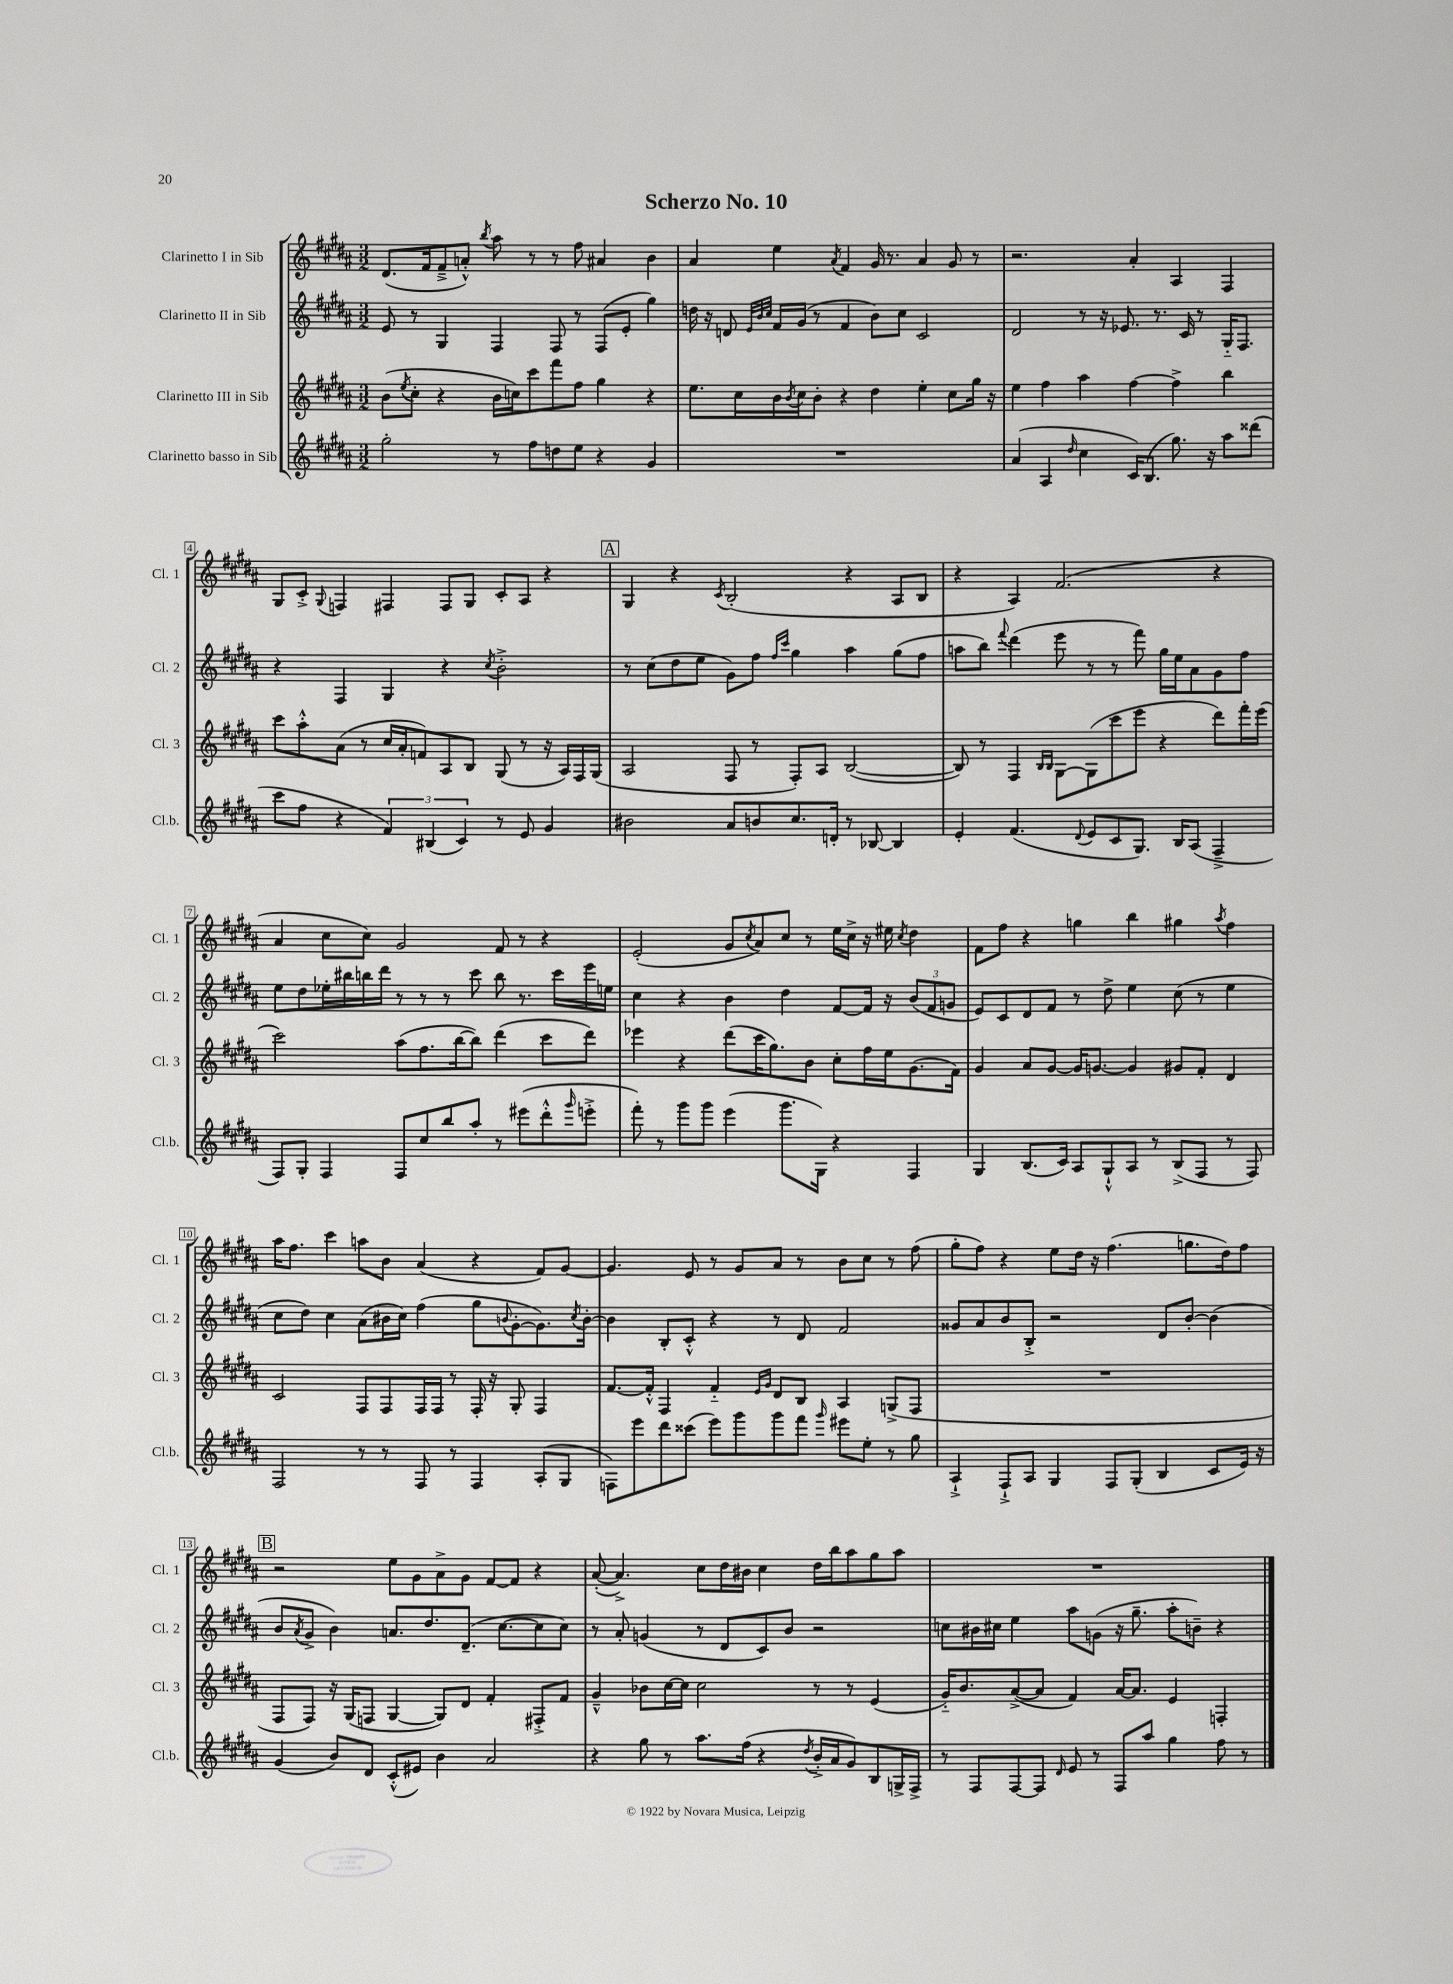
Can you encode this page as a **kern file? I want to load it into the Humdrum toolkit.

**kern	**kern	**kern	**kern
*staff4	*staff3	*staff2	*staff1
*clefG2	*clefG2	*clefG2	*clefG2
*k[f#c#g#d#a#]	*k[f#c#g#d#a#]	*k[f#c#g#d#a#]	*k[f#c#g#d#a#]
*M3/2	*M3/2	*M3/2	*M3/2
2gg#'	(8b	8e	(8.d#
.	8qee	.	.
.	8cc#'	8r	.
.	.	.	16f#
.	4r	4G#	8f#~^
.	.	.	8a'^^)
.	.	.	8qbb
8r	16b	4F#	8aa#
.	16cc)	.	.
8ff#	8ccc#	.	8r
8dd	8fff#	8F#	8r
8ee	8ff#	8r	8ff#
4r	4gg#	(8F#	4a#
.	.	8e'	.
4g#	4r	4gg#)	4b
=	=	=	=
1.r	8.ee	16dd	4a#
.	.	16r	.
.	.	8d	.
.	16cc#	.	.
.	.	32qqe	.
.	.	32qqb	.
.	.	32qqcc#	.
.	16b	16f#	4ee
.	8qb	.	.
.	16cc#	(16g#	.
.	8b'	8r	.
.	.	.	8qa#
.	4r	4f#	4f#
.	4dd#	8b)	16g#
.	.	.	8.r
.	.	8cc#	.
.	4ee'	2c#	4a#
.	8cc#	.	8g#
.	16gg#	.	8r
.	16r	.	.
=	=	=	=
(4a#	4ee	2d#	2.r
4A#	4ff#	.	.
16qqdd#	.	.	.
4cc#	4aa#	8r	.
.	.	16r	.
.	.	8.e-	.
16c#)	[4ff#	.	4a#'
(8.B	.	.	.
.	.	8.r	.
8.gg#)	4ff#^]	.	4A#
.	.	16c#	.
.	.	8r	.
16r	.	.	.
8aa#	4bb	16G#'~	4F#
.	.	8.F#	.
(8ddd##	.	.	.
=	=	=	=
8ccc#	8ccc#	4r	8G#
8ff#	8aa#'^^	.	8c#'^
.	.	.	8qqG#
4r	(8a#	4F#	4F
.	8r	.	.
6f#)	16cc#	4G#	4F#
.	16a#'	.	.
.	8f)	.	.
(6B#	.	.	.
.	8A#	4r	8F#
6c#)	.	.	.
.	8B	.	8G#
.	.	8qcc#	.
8r	(8G#	2b'^	8c#'
8e	8r	.	8A#
4g#	16r	.	4r
.	16A#)	.	.
.	16F#	.	.
.	(16G#	.	.
=	=	=	=
2b#	2A#	8r	4G#
.	.	(8cc#	.
.	.	8dd#	4r
.	.	8ee	.
.	.	.	8qc#
8a#	8F#	8g#)	(2B'
8b	8r	8ff#	.
.	.	16qqff#	.
.	.	16qqccc#	.
8.cc#	8F#')	4gg#	.
.	8A#	.	.
16d'	.	.	.
8r	([2B	4aa#	4r
[8B-	.	.	.
4B-]	.	(8gg#	8A#
.	.	8ff#	8B
=	=	=	=
4e'	8B])	8aa	4r
.	8r	8bb)	.
.	.	8qqfff#	.
(4.f#	4F#	(4ddd#	4A#)
.	16qqB	.	.
.	16qqB	.	.
.	[8G#	8eee	(2.f#
8qqd#	.	.	.
8e	(8G#]	8r	.
8c#	8ccc#	8r	.
8.G#)	8eee	8fff#)	.
.	4r	16gg#	.
16B	.	16ee	.
(8A#	.	8a#	.
4F#~^	8ddd#)	8g#	4r
.	16fff#'	8ff#	.
.	(16eee	.	.
=	=	=	=
8F#)	2ccc#)	8ee	4a#
8G#'	.	8dd#	.
4F#	.	16ee-'	8cc#
.	.	16bb#	.
.	.	16bb	8cc#)
.	.	16ddd#	.
8F#	(8aa#	8r	2g#
8cc#	8.ff#	8r	.
8bb	.	8r	.
.	[16bb	.	.
8aa#'	8bb])	8ccc#	.
8r	(4ddd#	8bb	8f#
(8eee#	.	8.r	8r
8ddd#'^^	8ccc#	.	4r
.	.	16ccc#	.
16qqggg#	.	.	.
8eee'^	8ddd#)	16eee	.
.	.	16ee	.
=	=	=	=
8fff#')	4eee-	4cc#	(2e'
8r	.	.	.
8ggg#	4r	4r	.
8ggg#	.	.	.
(4eee	(8ddd#	4b	8g#
.	.	.	8qcc#
.	16ccc#	.	8a#)
.	8.gg#)	.	.
8.ggg#	.	4dd#	8cc#
.	8b	.	8r
16G#)	.	.	.
4r	8cc#'	[8f#	16ee
.	.	.	16cc#^
.	16ff#	16f#]	16r
.	16ee	16r	16ee#
.	.	.	8qcc#
4F#	(8.g#	(12b	4dd#
.	.	12f#	.
.	.	12g	.
.	16f#)	.	.
=	=	=	=
4G#	4g#	8e)	8f#
.	.	8c#	8ff#
(8.B	8a#	8d#	4r
.	[8g#	8f#	.
16c#)	.	.	.
8A#	16g#]	8r	4gg
.	[8.g	.	.
8G#`^^	.	8dd#^	.
8A#	4g]	4ee	4bb
8r	.	.	.
(8B^	8g#	(8cc#	4gg#
8F#	8f#'	8r	.
.	.	.	8qaa#
8r	4d#	4ee	4ff#
8F#)	.	.	.
=	=	=	=
2F#	2c#	8cc#	16aa#
.	.	.	8.ff#
.	.	8dd#)	.
.	.	4cc#	4ccc#
8r	8F#	(8a#	8aa
8r	8F#	16b#	8b
.	.	16cc#)	.
8F#	16F#	(4ff#	(4a#
.	16F#	.	.
8r	8r	.	.
4F#	16F#'	8gg#	4r
.	16r	.	.
.	.	8qqb	.
.	8G#'	[8g#'	.
(8A#'	4F#	8.g#])	8f#)
8G#	.	.	[8g#
.	.	8qcc#	.
.	.	[16b'	.
=	=	=	=
8F)	[8.f#	4b]	4.g#]
8eee	.	.	.
.	16f#'^^]	.	.
8ddd#	4F#	8B'	.
(8ccc##	.	8c#'^^	8e
8eee)	4f#'~	4r	8r
8ggg#	.	.	8g#
.	16qqe	.	.
.	16qqg#	.	.
8ggg#	8d#	8r	8a#
8fff#	8B	8d#	8r
16qqggg#	.	.	.
8eee#	4A#	2f#	8b
8ee'	.	.	8cc#
8r	(8G^	.	8r
8gg#	8F#	.	(8ff#
=	=	=	=
4A#`^	1.r	8g##	8gg#'
.	.	8a#	8ff#)
8F#`^	.	8b	4r
8A#	.	8B'^	.
4G#	.	2r	8ee
.	.	.	16dd#
.	.	.	16r
8F#	.	.	(4.ff#
(8G#'	.	.	.
4B	.	8d#	.
.	.	[8b'	8.gg
8c#	.	(4b]	.
.	.	.	16dd#)
16e)	.	.	8ff#
16r	.	.	.
=	=	=	=
(4g#	8F#	8b	2r
.	.	8qa#	.
.	8F#)	8g#^	.
8b)	16r	4b)	.
.	(16G#	.	.
8d#	8F	.	.
(8c#'^^	[4G#	8.a	8ee
8e#)	.	.	8g#
.	.	8.dd#	.
4b	8G#])	.	8a#^
.	8d#	(8.d#~	8g#
2a#	4f#'	.	[8f#
.	.	[8.cc#	.
.	.	.	8f#]
.	8F#'^	8cc#]	4r
.	8f#	8cc#)	.
=	=	=	=
4r	4g#~^^	8r	([8a#'
.	.	8a#'	4.a#^])
8gg#	8b-	(4g	.
8r	[16cc#	.	.
.	16cc#]	.	.
8.aa#	2cc#	8r	8cc#
.	.	8d#	16dd#
(16ff#	.	.	16b#
4r	.	8c#)	4cc#
.	.	8b	.
8qdd#	.	.	.
16b'^	8r	2r	16dd#
16a#	.	.	16bb
8g#)	8r	.	8aa#
8B	(4e	.	8gg#
16G^	.	.	8aa#
16F#^	.	.	.
=	=	=	=
8r	16g#'~)	8cc	1.r
.	8.b	.	.
8F#	.	16b#	.
.	.	16cc#	.
[8F#	([8a#^	4ee	.
8F#]	8a#]	.	.
16qqd#	.	.	.
8e	4f#)	8aa#	.
8r	.	(8g	.
8F#	[16a#	16r	.
.	8.a#]	8.gg#~	.
8aa#	.	.	.
4gg#	4e	8aa#'	.
.	.	8b~)	.
8ff#	4F'	4r	.
8r	.	.	.
==	==	==	==
*-	*-	*-	*-
